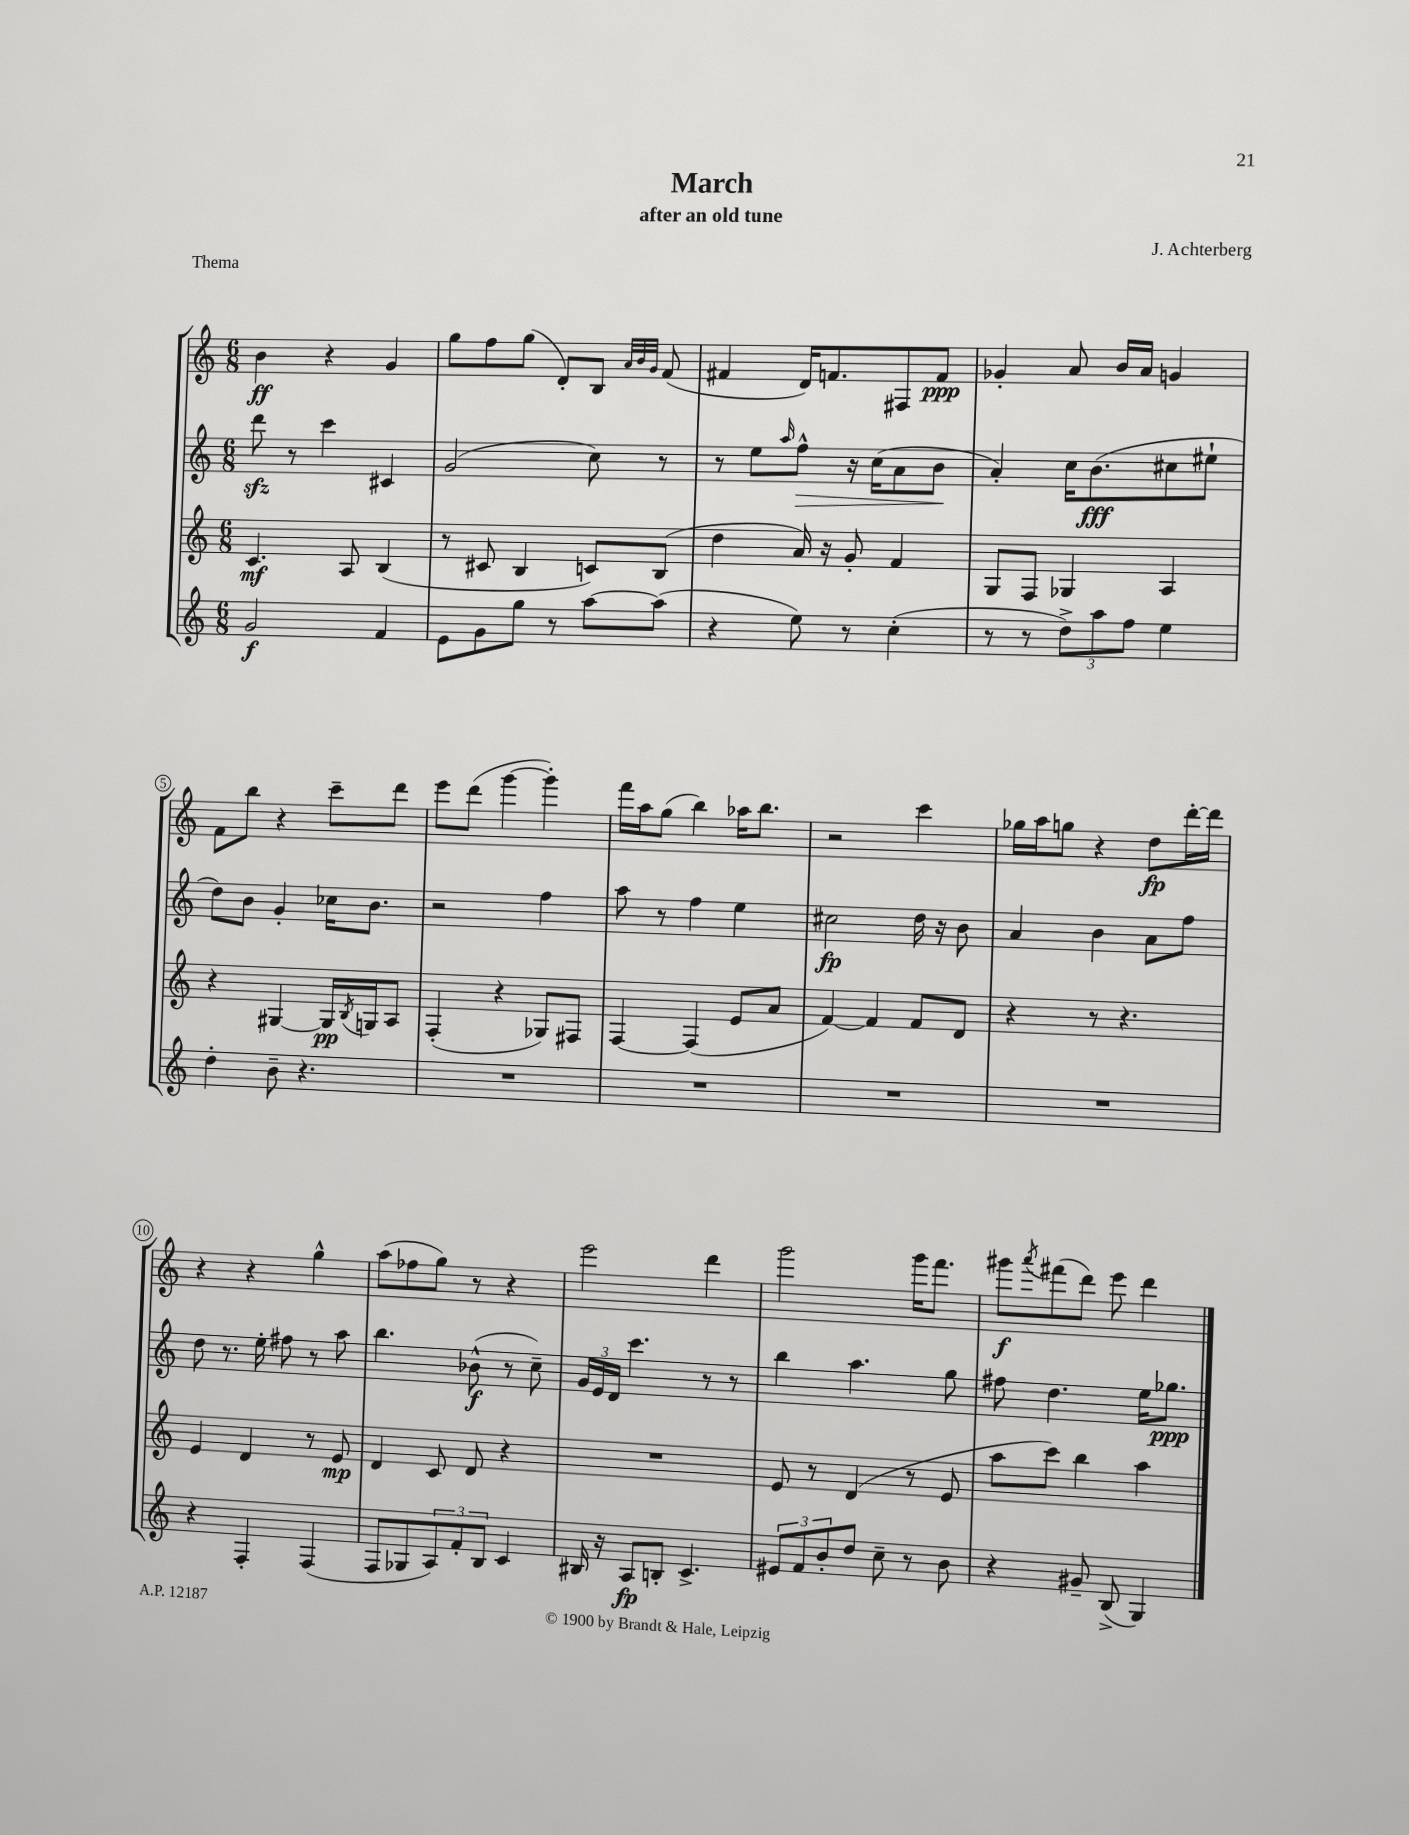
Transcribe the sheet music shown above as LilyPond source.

\header { title = "March" composer = "J. Achterberg" subtitle = "after an old tune" piece = "Thema" }
<<
\new StaffGroup <<
\new Staff = "s0" {
    \clef treble \key c \major \numericTimeSignature \time 6/8
    b'4\ff r4 g'4 |
    g''8 f''8 g''8( d'8-.) b8 \grace { a'32 b'32 g'32 } f'8( |
    fis'4 d'16) f'8. fis8 f'8\ppp |
    ges'4-. a'8 b'16 a'16 g'4 |
    f'8 b''8 r4 c'''8-- d'''8 |
    e'''8 d'''8( g'''4~ g'''4-.) |
    f'''16 a''16 g''8( b''4) aes''16 b''8. |
    r2 c'''4 |
    ges''16 a''16 g''8 r4 d''8\fp d'''16~-. d'''16 |
    r4 r4 g''4-^ |
    a''8( fes''8 g''8) r8 r4 |
    e'''2 d'''4 |
    g'''2 g'''16 f'''8. |
    gis'''8\f \acciaccatura { a'''8 } fis'''8( d'''8) e'''8 d'''4 \bar "|." |
}
\new Staff = "s1" {
    \clef treble \key c \major \numericTimeSignature \time 6/8
    d'''8\sfz r8 c'''4 cis'4 |
    g'2( c''8) r8 |
    r8 e''8 \grace { a''16 } f''8-^\> r16 c''16( a'8 b'8\! |
    a'4-.) c''16 b'8.\fff( cis''8 eis''8-! |
    d''8) b'8 g'4-. ces''16 b'8. |
    r2 f''4 |
    a''8 r8 f''4 e''4 |
    cis''2\fp d''16 r16 b'8 |
    a'4 b'4 a'8 f''8 |
    d''8 r8. e''16-. fis''8 r8 a''8 |
    b''4. bes'8-^\f( r8 c''8--) |
    \tuplet 3/2 { g'16 e'16 d'16 } c'''4. r8 r8 |
    b''4 a''4. g''8 |
    fis''8 d''4. e''16 ges''8.\ppp \bar "|." |
}
\new Staff = "s2" {
    \clef treble \key c \major \numericTimeSignature \time 6/8
    c'4.\mf a8 b4( |
    r8 cis'8 b4 c'8) b8( |
    d''4 a'16) r16 g'8-. f'4 |
    g8 f8 ges4 a4 |
    r4 gis4~ gis16\pp \acciaccatura { b8 } g16 a8 |
    f4-.( r4 ges8) fis8 |
    f4~ f4( e'8 a'8 |
    f'4~) f'4 f'8 d'8 |
    r4 r8 r4. |
    e'4 d'4 r8 e'8\mp |
    d'4 c'8 d'8 r4 |
    R2. |
    e'8 r8 d'4( r8 e'8 |
    a''8 c'''8) b''4 a''4 \bar "|." |
}
\new Staff = "s3" {
    \clef treble \key c \major \numericTimeSignature \time 6/8
    g'2\f f'4 |
    e'8 g'8 g''8 r8 a''8~ a''8( |
    r4 e''8) r8 c''4-.( |
    r8 r8 \tuplet 3/2 { d''8->) a''8 f''8 } e''4 |
    d''4-. b'8-- r4. |
    R2. |
    R2. |
    R2. |
    R2. |
    r4 f4-. f4( |
    f8 ges8 \tuplet 3/2 { a8) f'8-. b8 } c'4 |
    bis16 r16 a8\fp b8-. c'4.-> |
    \tuplet 3/2 { eis'8 f'8 b'8-. } d''8 c''8-- r8 b'8 |
    r4 gis'8-- b8->( g4) \bar "|." |
}
>>
>>
\layout { \context { \Score \override BarNumber.stencil = #(make-stencil-circler 0.1 0.3 ly:text-interface::print) } }
